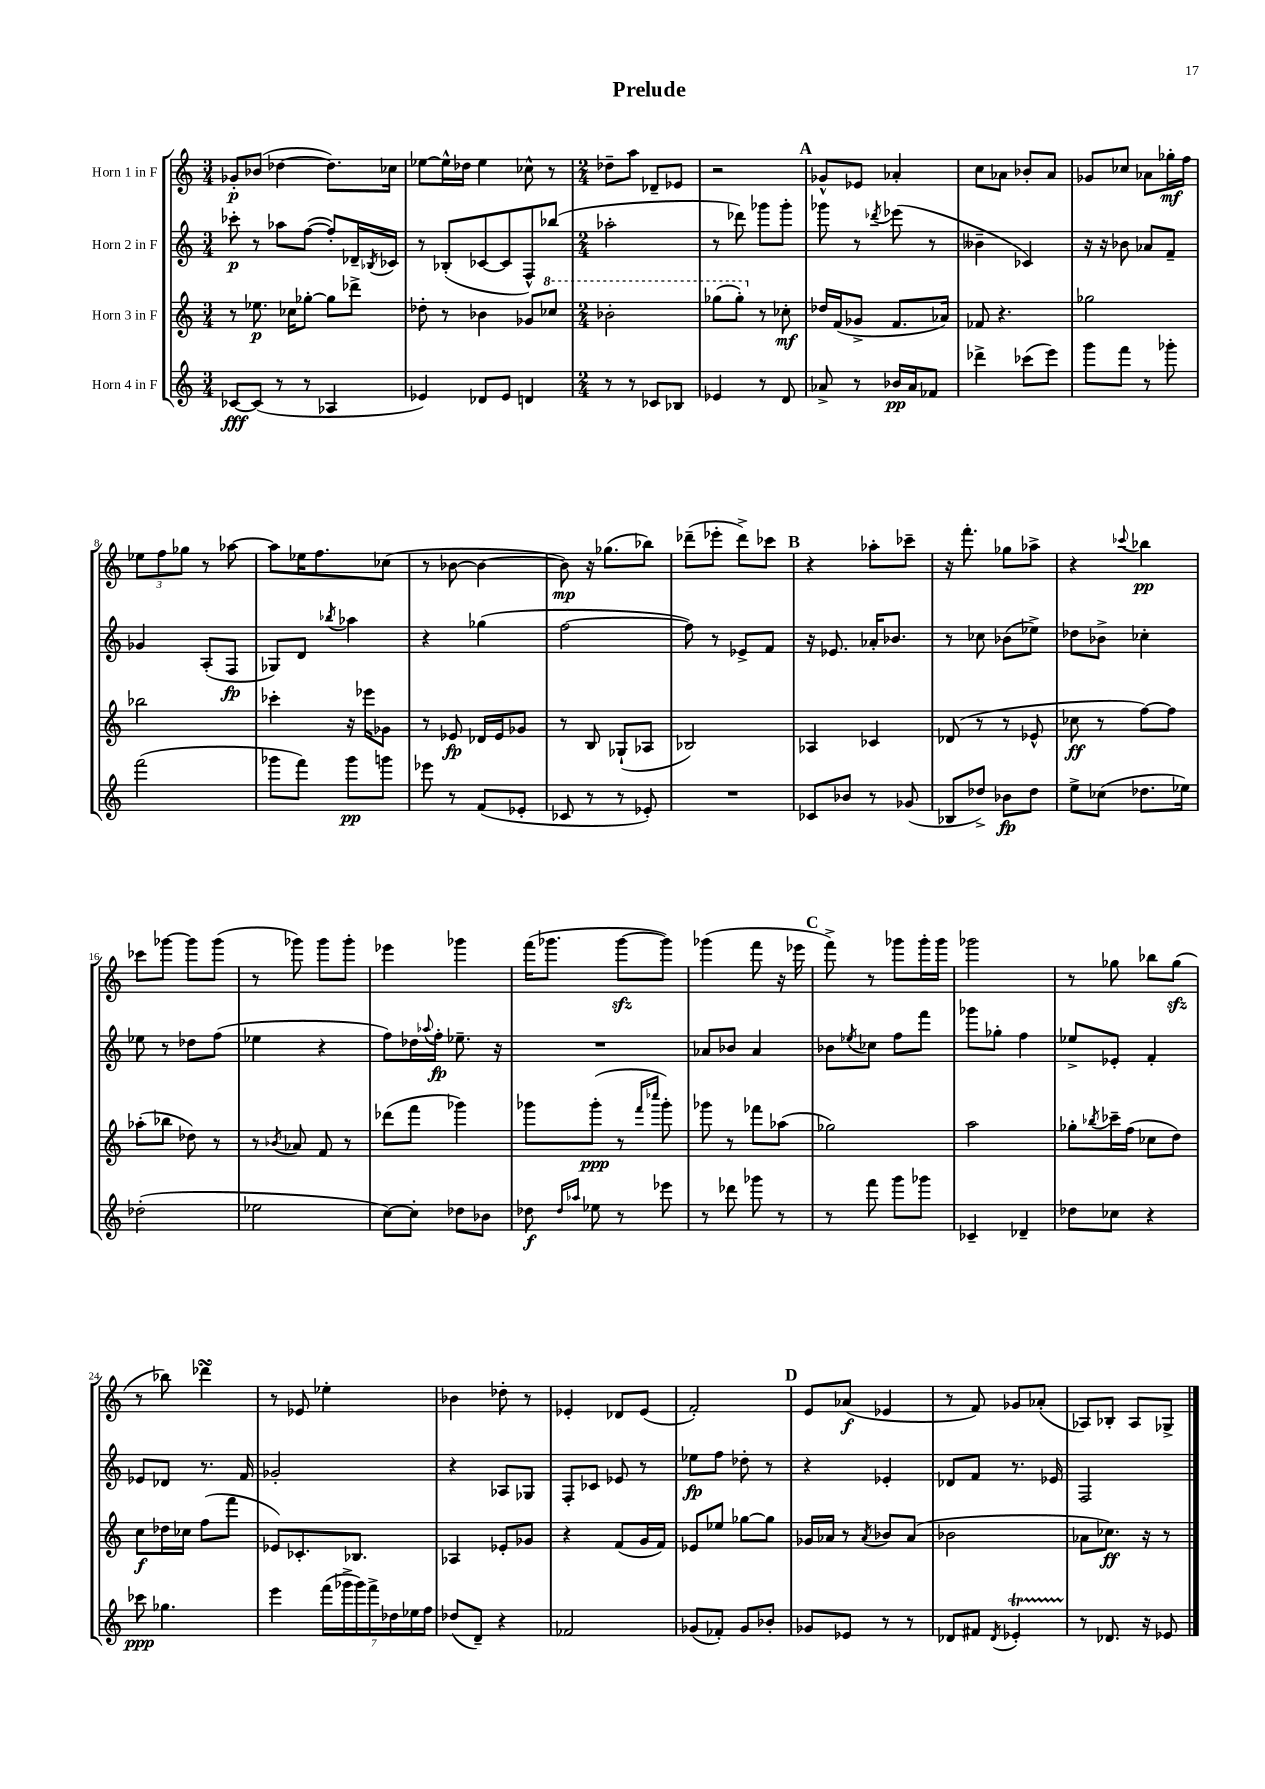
\header { title = "Prelude" }
<<
\new StaffGroup <<
\new Staff = "s0" \with { instrumentName = "Horn 1 in F" } {
    \clef treble \key c \major \numericTimeSignature \time 3/4
    ges'8-.\p bes'8( des''4~ des''8.) ces''16 |
    ees''8~ ees''16-^ des''16 ees''4 ces''8-^ r8 |
    \numericTimeSignature \time 2/4 des''8-- a''8 des'8-- ees'8 |
    r2 |
    \mark \markup { \bold "A" } ges'8-^ ees'8 aes'4-. |
    c''8 aes'8 bes'8-. aes'8 |
    ges'8 ces''8 aes'8 ges''16-.\mf f''16 |
    \tuplet 3/2 { ees''8 f''8 ges''8 } r8 aes''8~ |
    aes''8 ees''16 f''8. ces''8( |
    r8 bes'8~ bes'4~ |
    bes'8\mp) r16 ges''8.( bes''8) |
    des'''8--( ees'''8-. des'''8->) ces'''8 |
    \mark \markup { \bold "B" } r4 aes''8-. ces'''8-- |
    r16 f'''8.-. ges''8 aes''8-> |
    r4 \appoggiatura { ces'''8 } bes''4\pp |
    ces'''8 ges'''8~ ges'''8 ges'''8( |
    r8 ges'''8) ges'''8 ges'''8-. |
    ees'''4 ges'''4 |
    f'''16( ges'''8. ges'''8~\sfz ges'''8) |
    ges'''4( f'''8 r16 ees'''16 |
    \mark \markup { \bold "C" } f'''8->) r8 ges'''8 ges'''16-. ges'''16 |
    ges'''2 |
    r8 ges''8 bes''8 ges''8\sfz( |
    r8 bes''8) des'''4\turn |
    r8 ees'8 ees''4-. |
    bes'4 des''8-. r8 |
    ees'4-. des'8 ees'8( |
    f'2-.) |
    \mark \markup { \bold "D" } e'8 aes'8\f( ees'4 |
    r8 f'8) ges'8 aes'8-.( |
    aes8) bes8-. aes8 ges8-> \bar "|." |
}
\new Staff = "s1" \with { instrumentName = "Horn 2 in F" } {
    \clef treble \key c \major \numericTimeSignature \time 3/4
    ces'''8-.\p r8 aes''8 f''8~( f''8-.) des'16-- \acciaccatura { bes8 } ces'16 |
    r8 bes8-.( ces'8~ ces'8 f8-^) bes''8( |
    \numericTimeSignature \time 2/4 aes''2-. |
    r8 des'''8) ges'''8 ges'''8-. |
    \mark \markup { \bold "A" } ges'''8 r8 \acciaccatura { des'''8 } ees'''8( r8 |
    beses'4-- ces'4) |
    r16 r16 bes'8 aes'8 f'8-- |
    ges'4 a8-.( f8\fp |
    ges8) d'8 \acciaccatura { bes''8 } aes''4 |
    r4 ges''4( |
    f''2~ |
    f''8) r8 ees'8-> f'8 |
    \mark \markup { \bold "B" } r16 ees'8. aes'16-. bes'8. |
    r8 ces''8 bes'8( ees''8->) |
    des''8 bes'8-> ces''4-. |
    ees''8 r8 des''8 f''8( |
    ees''4 r4 |
    f''8) des''16 \appoggiatura { aes''8 } f''16-.\fp ees''8.-- r16 |
    R2 |
    aes'8 bes'8 aes'4 |
    \mark \markup { \bold "C" } bes'8 \acciaccatura { ees''8 } ces''8 f''8 f'''8 |
    ges'''8 ges''8-. f''4 |
    ees''8-> ees'8-. f'4-. |
    ees'8 des'8 r8. f'16 |
    ges'2-. |
    r4 aes8 ges8 |
    f8-. ces'8 ees'8 r8 |
    ees''8\fp f''8 des''8-. r8 |
    \mark \markup { \bold "D" } r4 ees'4-. |
    des'8 f'8 r8. ees'16 |
    f2 \bar "|." |
}
\new Staff = "s2" \with { instrumentName = "Horn 3 in F" } {
    \clef treble \key c \major \numericTimeSignature \time 3/4
    r8 ees''8.\p ces''16 ges''8~-. ges''8 des'''8-> |
    des''8-. r8 bes'4 ges'8 \ottava #1 ces'''8 |
    \numericTimeSignature \time 2/4 bes''2-. |
    ges'''8( ges'''8-.) \ottava #0 r8 ces''8-.\mf |
    \mark \markup { \bold "A" } des''16 f'16( ges'8-> f'8. aes'16) |
    fes'8 r4. |
    ges''2 |
    bes''2 |
    ces'''4-. r16 ees'''16 ges'8 |
    r8 ees'8\fp des'16 ees'16 ges'8 |
    r8 b8 ges8-!( aes8 |
    bes2) |
    \mark \markup { \bold "B" } aes4 ces'4 |
    des'8( r8 r8 ees'8-^ |
    ces''8\ff r8 f''8~) f''8 |
    aes''8-.( bes''8 des''8) r8 |
    r8 \acciaccatura { bes'8 } aes'8 f'8 r8 |
    des'''8( f'''8 ges'''4) |
    ges'''8 ges'''8-.\ppp( r8 \grace { f'''16 ces''''16 } ges'''8-.) |
    ges'''8 r8 fes'''8 aes''8( |
    \mark \markup { \bold "C" } ges''2) |
    a''2 |
    ges''8-. \acciaccatura { bes''8 } ces'''16-- f''16( ces''8 d''8) |
    c''8\f des''16 ces''16 f''8( f'''8 |
    ees'8) ces'8.-. bes8. |
    aes4 ees'8-. ges'8 |
    r4 f'8( g'16 f'16) |
    ees'8 ees''8 ges''8~ ges''8 |
    \mark \markup { \bold "D" } ges'16 aes'16 r8 \acciaccatura { aes'8 } bes'8 aes'8( |
    bes'2 |
    aes'8 ces''8.\ff) r16 r8 \bar "|." |
}
\new Staff = "s3" \with { instrumentName = "Horn 4 in F" } {
    \clef treble \key c \major \numericTimeSignature \time 3/4
    ces'8~\fff ces'8( r8 r8 aes4 |
    ees'4) des'8 ees'8 d'4 |
    \numericTimeSignature \time 2/4 r8 r8 ces'8 bes8 |
    ees'4 r8 d'8 |
    \mark \markup { \bold "A" } aes'8-> r8 bes'16\pp aes'16 fes'8 |
    des'''4-> ces'''8( e'''8) |
    g'''8 f'''8 r8 ges'''8-. |
    f'''2( |
    ges'''8 f'''8) ges'''8\pp g'''8 |
    ees'''8 r8 f'8( ees'8-. |
    ces'8 r8 r8 ees'8-.) |
    R2 |
    \mark \markup { \bold "B" } ces'8 bes'8 r8 ges'8( |
    bes8 des''8->) bes'8\fp des''8 |
    e''8-> ces''8( des''8. ees''16) |
    des''2-.( |
    ees''2 |
    c''8~) c''8-. des''8 bes'8 |
    des''8\f \grace { des''16 aes''16 } ees''8 r8 ees'''8 |
    r8 des'''8 ges'''8 r8 |
    \mark \markup { \bold "C" } r8 f'''8 g'''8 ges'''8 |
    ces'4-- des'4-- |
    des''8 ces''8 r4 |
    ces'''8\ppp ges''4. |
    e'''4 \tuplet 7/4 { f'''16( ges'''16-> ges'''16) f'''16-> des''16 ees''16 f''16 } |
    des''8( d'8--) r4 |
    fes'2 |
    ges'8( fes'8-.) ges'8 bes'8-. |
    \mark \markup { \bold "D" } ges'8 ees'8 r8 r8 |
    des'8 fis'8 \acciaccatura { des'8 } ees'4-.\startTrillSpan |
    r8\stopTrillSpan des'8. r16 ees'8 \bar "|." |
}
>>
>>
